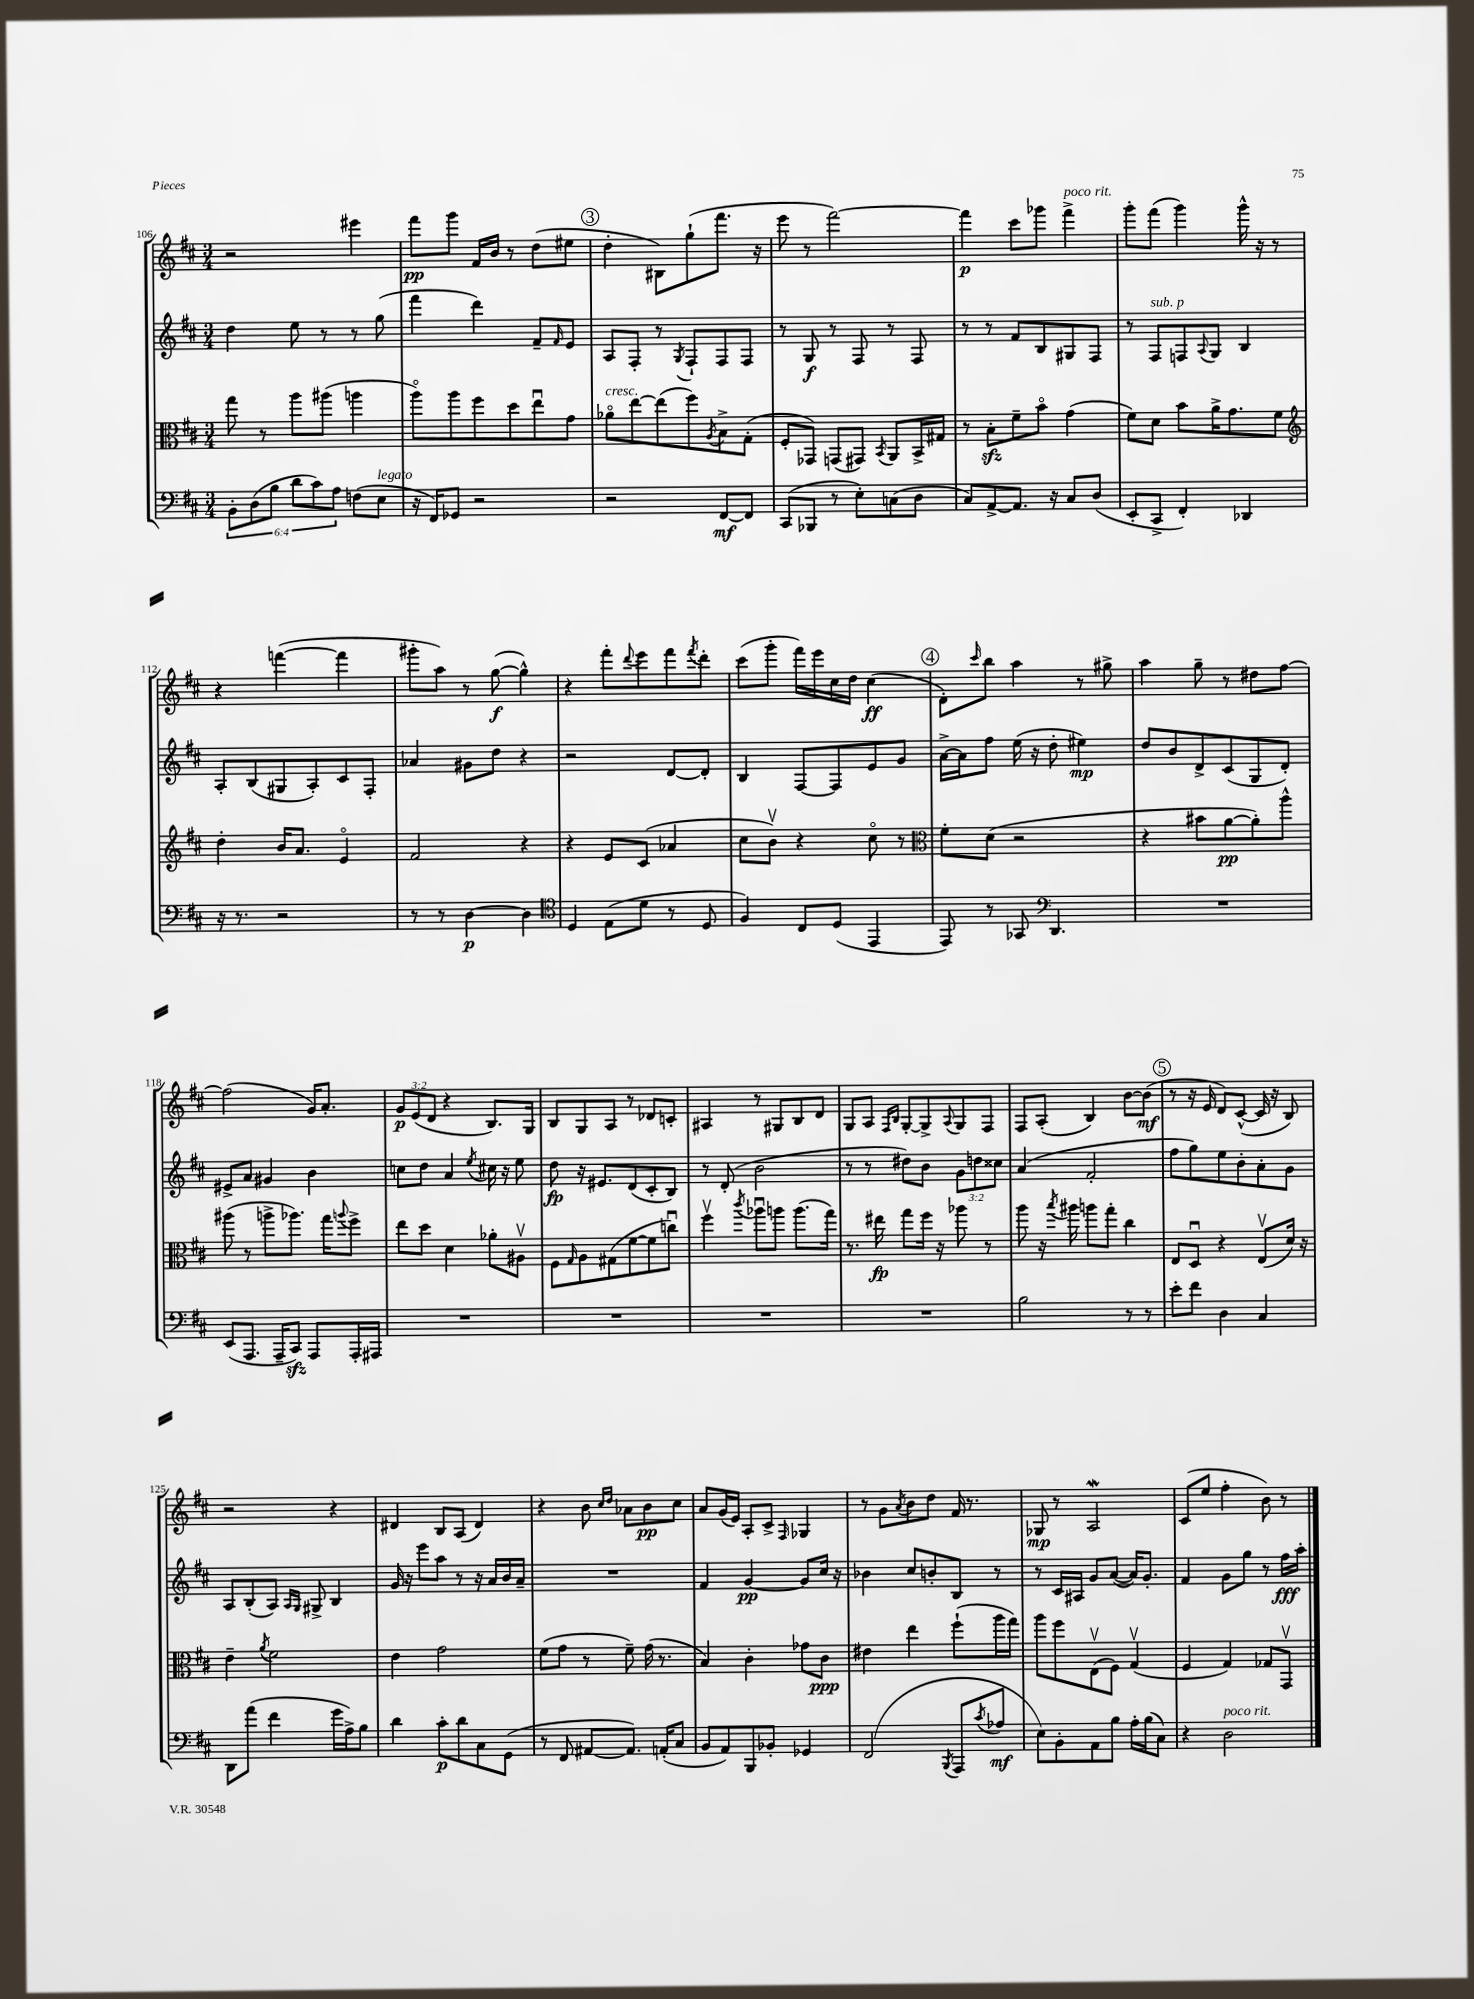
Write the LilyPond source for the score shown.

<<
\new StaffGroup <<
\new Staff = "s0" {
    \clef treble \key d \major \numericTimeSignature \time 3/4 \override Staff.TupletNumber.text = #tuplet-number::calc-fraction-text
    r2 eis'''4 |
    fis'''8\pp g'''8 fis'16 b'16 r8 d''8( eis''8 |
    \mark \markup { \circle "3" } d''4-. bis8) g''8-!( fis'''8. r16 |
    e'''8 r8 fis'''2~) |
    fis'''4\p cis'''8 ges'''8 fis'''4->^\markup { \italic "poco rit." } |
    g'''8-. fis'''8( g'''4) g'''16-^ r16 r8 |
    r4 f'''4~( f'''4 |
    gis'''8-. a''8) r8 g''8~\f( g''4-^) |
    r4 fis'''8-. \appoggiatura { d'''8 } e'''8 fis'''8 \acciaccatura { fis'''8 } d'''8-. |
    cis'''8( g'''8-. fis'''16) e'''16 cis''16 d''16 cis''4\ff( |
    \mark \markup { \circle "4" } d'8-.) \grace { cis'''16 } b''8 a''4 r8 gis''8-> |
    a''4 g''8-- r8 dis''8 fis''8~ |
    fis''2( g'16) a'8.-. |
    \tuplet 3/2 { g'8\p e'8( d'8 } r4 b8.) g16 |
    b8 g8 a8 r8 des'8 c'8-. |
    ais4 r8 gis8 b8 d'8 |
    g8 a8 \grace { fis16 b16 } g8~-. g8-> \appoggiatura { a8 } g8 fis8 |
    fis8 a8-.( b4) b'8~ b'8\mf( |
    \mark \markup { \circle "5" } r8 r16 e'16 d'8) cis'8~-^( cis'16 r16 b8) |
    r2 r4 |
    dis'4 b8 a8( dis'4) |
    r4 b'8 \grace { cis''16 d''16 } aes'8 b'8\pp cis''8 |
    a'8 g'16( e'16) a8-. cis'8-> \grace { fis16 } ges4 |
    r8 g'8 \acciaccatura { a'8 } b'8 d''8 fis'16 r8. |
    ges8\mp r8 a2\mordent |
    cis'8( e''8 fis''4-. b'8) r8 \bar "|." |
}
\new Staff = "s1" {
    \clef treble \key d \major \numericTimeSignature \time 3/4 \override Staff.TupletNumber.text = #tuplet-number::calc-fraction-text
    d''4 e''8 r8 r8 g''8( |
    fis'''4 d'''4) fis'8-- \grace { fis'16 } e'8 |
    \mark \markup { \circle "3" } a8 fis8-. r8 \acciaccatura { g8 } fis8-! fis8 fis8 |
    r8 g8\f r8 fis8 r8 fis8 |
    r8 r8 fis'8 b8 gis8 fis8 |
    r8 fis8^\markup { \italic "sub. p" } f8 \appoggiatura { a8 } g8 b4 |
    a8-. b8( gis8 a8-.) cis'8 fis8-. |
    aes'4 gis'8 d''8 r4 |
    r2 d'8~ d'8-. |
    b4 fis8~ fis8 e'8 g'8 |
    \mark \markup { \circle "4" } a'16~-> a'16 fis''8 e''16( r16 d''8-. eis''4\mp) |
    d''8 b'8 d'8-> cis'8( g8 d'8-.) |
    eis'8-> a'8 gis'4 b'4 |
    c''8 d''8 a'4 \acciaccatura { e''8 } cis''16 r16 e''8 |
    d''8\fp r16 eis'8. d'8( cis'8-. b8) |
    r8 d'8-.( b'2 |
    r8 r8 dis''8) b'8 \tuplet 3/2 { g'8 d''8 cisis''8 } |
    a'4( fis'2-. |
    \mark \markup { \circle "5" } fis''8 g''8) e''8 b'8-. a'8-. g'8 |
    a8 b8-.( a8) \grace { a16 g16 } gis8-> b4 |
    g'16 r16 e'''8 a''8 r8 r16 a'16 b'16 a'16-- |
    R2. |
    fis'4 g'4~\pp g'8 cis''16 r16 |
    bes'4 cis''8 b'8-. b8 r8 |
    r8 cis'16 ais16 g'8 a'8~( a'16) g'8.-. |
    fis'4 g'8 g''8 r8 fis''16\fff a''16-. \bar "|." |
}
\new Staff = "s2" {
    \clef alto \key d \major \numericTimeSignature \time 3/4
    g''8 r8 a''8 ais''8( a''4 |
    a''8\flageolet) a''8 fis''8 d''8 e''8\downbow g'8 |
    \mark \markup { \circle "3" } aes'8\flageolet^\markup { \italic "cresc." } e''8~ e''8( fis''8) \acciaccatura { a8 } b8-> g8-.( |
    fis8-. ges,8) g,8( gis,8) \acciaccatura { b,8 } a,8 b,16-> gis16 |
    r8 b8-.\sfz fis'8-- b'8\flageolet g'4( |
    fis'8) d'8 b'8 a'16-> g'8. fis'8 |
    \clef treble d''4-. b'16 a'8. e'4\flageolet |
    fis'2 r4 |
    r4 e'8 cis'8( aes'4 |
    cis''8 b'8\upbow) r4 cis''8\flageolet r8 |
    \mark \markup { \circle "4" } \clef alto fis'8-. d'8( r2 |
    r4 bis'8 a'8~\pp a'8-.) a''8-^ |
    ais''8( r8 a''8-> aes''8.) g''16 \appoggiatura { a''8 } fis''8-> |
    e''8 d''8 d'4 aes'8-. ais8\upbow |
    fis8 \grace { g16 } a8 gis8( fis'8~ fis'8 c''8\downbow) |
    fis''4\upbow \acciaccatura { cis'''8 } aes''8\downbow a''8 a''8.( g''16) |
    r8. eis''16\fp g''8 fis''16 r16 aes''8 r8 |
    a''8 r16 \acciaccatura { b''8 } ais''16 a''8 g''8-. cis''4 |
    \mark \markup { \circle "5" } e8 d8\downbow r4 e8\upbow( d'16) r16 |
    e'4-- \acciaccatura { a'8 } fis'2 |
    e'4 g'2 |
    fis'8( g'8 r8 fis'8--) g'16( r8. |
    b4) cis'4-. ges'8 cis'8\ppp |
    eis'4 e''4 fis''8-!( a''16 g''16) |
    a''8 fis''8 e8\upbow( fis8) g4\upbow( |
    fis4 g4) ges8 g,8\upbow \bar "|." |
}
\new Staff = "s3" {
    \clef bass \key d \major \numericTimeSignature \time 3/4 \override Staff.TupletNumber.text = #tuplet-number::calc-fraction-text
    \tuplet 6/4 { b,8-. d8( b8 d'8 cis'8) a8 } f8( e8^\markup { \italic "legato" } |
    r16 fis,16) ges,8 r2 |
    \mark \markup { \circle "3" } r2 fis,8~\mf fis,8 |
    cis,8( bes,,8 r8 e8-.) c8( d8 |
    cis8) a,8~-> a,8. r16 cis8 d8( |
    e,8-. cis,8-> fis,4-.) des,4 |
    r16 r8. r2 |
    r8 r8 d4~\p d4 |
    \clef tenor d4 e8( d'8 r8 d8 |
    fis4) cis8 d8( e,4 |
    \mark \markup { \circle "4" } e,8) r8 ges,8 \clef bass d,4. |
    R2. |
    e,8( a,,8. a,,16-- cis,8\sfz) a,,8 a,,16-. ais,,16 |
    R2. |
    R2. |
    R2. |
    R2. |
    b2 r8 r8 |
    \mark \markup { \circle "5" } e'8-. fis'8 d4 cis4 |
    d,8 a'8( fis'4 g'16 a16->) b8 |
    d'4 cis'8-.\p d'8 cis8 g,8( |
    r8 fis,8 ais,8~ ais,8.) a,16-.( cis8 |
    b,8 a,8) b,,8 bes,8-. ges,4 |
    fis,2( \acciaccatura { b,,8 } a,,8 \acciaccatura { cis'8 } aes8\mf |
    e8) b,8-. a,8 b8 a16-. b16( cis8) |
    r4 d2^\markup { \italic "poco rit." } \bar "|." |
}
>>
>>
\layout { \context { \Score currentBarNumber = #106 } }
